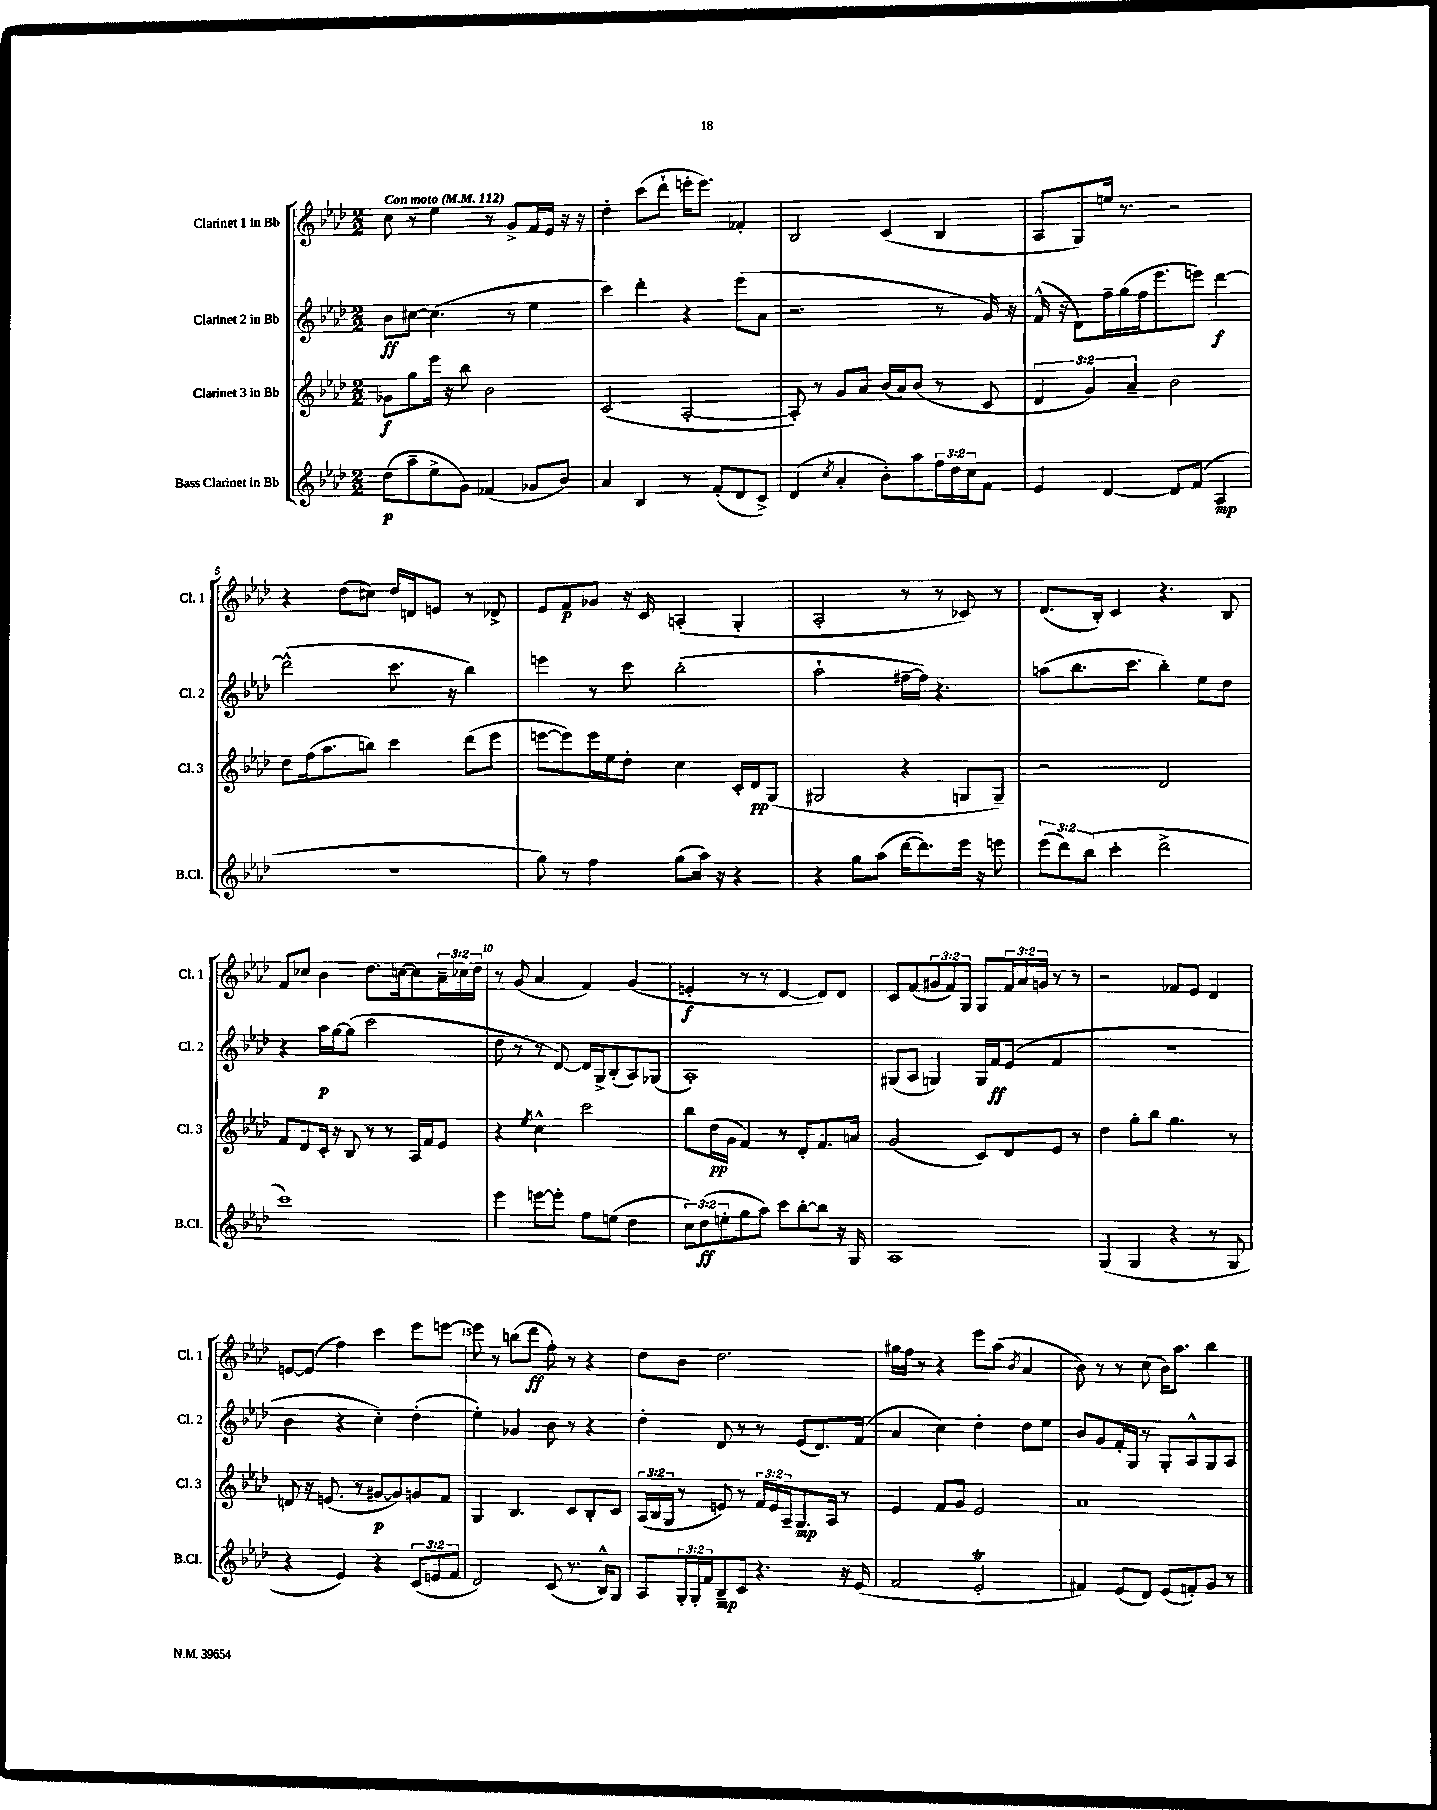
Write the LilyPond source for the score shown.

<<
\new StaffGroup <<
\new Staff = "s0" \with { instrumentName = "Clarinet 1 in Bb" shortInstrumentName = "Cl. 1" } {
    \clef treble \key aes \major \numericTimeSignature \time 2/2 \override Staff.TupletNumber.text = #tuplet-number::calc-fraction-text \tempo "Con moto" 4 = 112
    c''8 r8 ees''4 r8 g'8-> f'16 ees'16 r16 r16 |
    des''4-. c'''8( des'''8-! e'''16-. e'''8.) fes'4-. |
    bes2 c'4( bes4 |
    aes8 g8) e''16 r8. r2 |
    r4 des''8( cis''8) des''16 d'16 e'8 r8 des'8-> |
    ees'8 f'8\p ges'8 r16 c'16 a4-.( g4-. |
    aes2-. r8 r8 ces'8) r8 |
    des'8.( bes16-.) c'4 r4. bes8 |
    f'8 ces''8 bes'4 des''8. c''16~ c''8 \tuplet 3/2 { aes'16-- ces''16 des''16 } |
    r8 g'8( aes'4 f'4) g'4( |
    e'4-.\f r8 r8 des'4~ des'8) des'8 |
    c'8 f'8( \tuplet 3/2 { gis'8 f'8) g8 } g8 \tuplet 3/2 { f'16 aes'16 g'16 } r8 r8 |
    r2 fes'8 ees'8 des'4 |
    e'8~ e'8( f''4) c'''4 ees'''8 e'''8~ |
    e'''8 r8 b''8( des'''8\ff f''8-.) r8 r4 |
    des''8 bes'8 des''2. |
    gis''16 f''16 r8 r4 ees'''8 aes''8( \acciaccatura { bes'8 } aes'4 |
    bes'8) r8 r8 c''8( bes'16) aes''8. bes''4 \bar "|." |
}
\new Staff = "s1" \with { instrumentName = "Clarinet 2 in Bb" shortInstrumentName = "Cl. 2" } {
    \clef treble \key aes \major \numericTimeSignature \time 2/2
    bes'8\ff cis''8~ cis''4.( r8 ees''4 |
    c'''4) des'''4-. r4 ees'''8( aes'8 |
    r2. r8 g'16) r16 |
    f'16-^( r16 des'8) f''16-- g''16( f''16 ees'''8. e'''8) des'''4~\f |
    des'''2-^( c'''8. r16 bes''4) |
    e'''4 r8 c'''8 bes''2-.( |
    aes''2-! fis''16~-- fis''16) r4. |
    a''8( bes''8. c'''8. bes''4-.) ees''8 des''8 |
    r4 aes''16\p g''16~ g''8( c'''2 |
    des''8 r8 r8 des'8~) des'16 g16-> bes8-.( aes8) ges8( |
    aes1-.) |
    gis8( aes8 g4) g16 f'16\ff ees'8( f'4 |
    R1 |
    bes'4 r4 c''4-.) des''4-.( |
    ees''4-.) ges'4 bes'8 r8 r4 |
    des''4-. des'8 r8 r8 ees'8( des'8.) f'16( |
    aes'4 c''4) des''4-. des''8 ees''8 |
    bes'8 g'8 f'16-. g16 r8 g8-. aes8-^ g8 aes8 \bar "|." |
}
\new Staff = "s2" \with { instrumentName = "Clarinet 3 in Bb" shortInstrumentName = "Cl. 3" } {
    \clef treble \key aes \major \numericTimeSignature \time 2/2 \override Staff.TupletNumber.text = #tuplet-number::calc-fraction-text
    ges'8\f g''8 ees'''16 r16 bes''8 bes'2 |
    c'2( aes2~-. |
    aes8-.) r8 g'8 aes'8 bes'16( aes'16) bes'8( r8 c'8 |
    \tuplet 3/2 { des'4 g'4) aes'4-- } bes'2 |
    des''8 f''16( aes''8. b''8) c'''4 des'''8( ees'''8 |
    e'''8~ e'''8) e'''16 ees''16 des''8-. c''4 c'16-. des'16\pp g8( |
    gis2 r4 g8 g8--) |
    r2 des'2 |
    f'8 des'8 c'16-. r16 bes8 r8 r8 aes16 f'16 ees'8 |
    r4 \acciaccatura { ees''8 } c''4-^ c'''2 |
    bes''8 des''16\pp( g'16 f'4) r8 des'8-. f'8. a'16 |
    g'2( c'8) des'8 ees'8 r8 |
    des''4 g''8-. bes''8 g''4. r8 |
    d'8 r16 e'8.( r8 gis'8~\p gis'8) g'8 f'8 |
    g4 bes4. c'8 bes8-. c'8 |
    \tuplet 3/2 { aes16( bes16 g16 } r8 e'8) r8 \tuplet 3/2 { f'16 e'16 aes16-- } g8.\mp aes16 r8 |
    ees'4 f'8 g'8 ees'2 |
    aes'1 \bar "|." |
}
\new Staff = "s3" \with { instrumentName = "Bass Clarinet in Bb" shortInstrumentName = "B.Cl." } {
    \clef treble \key aes \major \numericTimeSignature \time 2/2 \override Staff.TupletNumber.text = #tuplet-number::calc-fraction-text
    des''8\p( aes''8-- ees''8-> g'8) fes'4( ges'8 bes'8) |
    aes'4 bes4 r8 f'8-.( des'8 c'8->) |
    des'4( \acciaccatura { c''8 } aes'4-. bes'8-.) aes''8 \tuplet 3/2 { f''16 des''16 c''16 } f'8 |
    ees'4 des'4~ des'8 f'8( aes4\mp |
    r1 |
    g''8) r8 f''4 g''8( aes''16) r16 r4 |
    r4 g''8 aes''8( des'''16~ des'''8.) ees'''16 r16 e'''8 |
    \tuplet 3/2 { ees'''8( des'''8) bes''8( } c'''4-. des'''2-> |
    c'''1) |
    ees'''4 e'''8~ e'''8-. f''8 e''8( des''4 |
    \tuplet 3/2 { c''8) des''8\ff( e''8-. } g''8 aes''8) c'''8 bes''8~-. bes''8 r16 g16 |
    aes1 |
    g4( g4 r4 r8 g8 |
    r4 ees'4) r4 \tuplet 3/2 { c'8( e'8 f'8 } |
    des'2) c'8( r8. bes16-^) g8 |
    aes8 \tuplet 3/2 { g16-. g16-. f'16 } bes8--\mp c'8 r4. r16 ees'16( |
    f'2 ees'2-.\trill |
    fis'4) ees'8( des'8) ees'8( f'8-.) g'8 r8 \bar "|." |
}
>>
>>
\layout { \context { \Score \override BarNumber.break-visibility = ##(#f #t #t) barNumberVisibility = #(every-nth-bar-number-visible 5) } }
